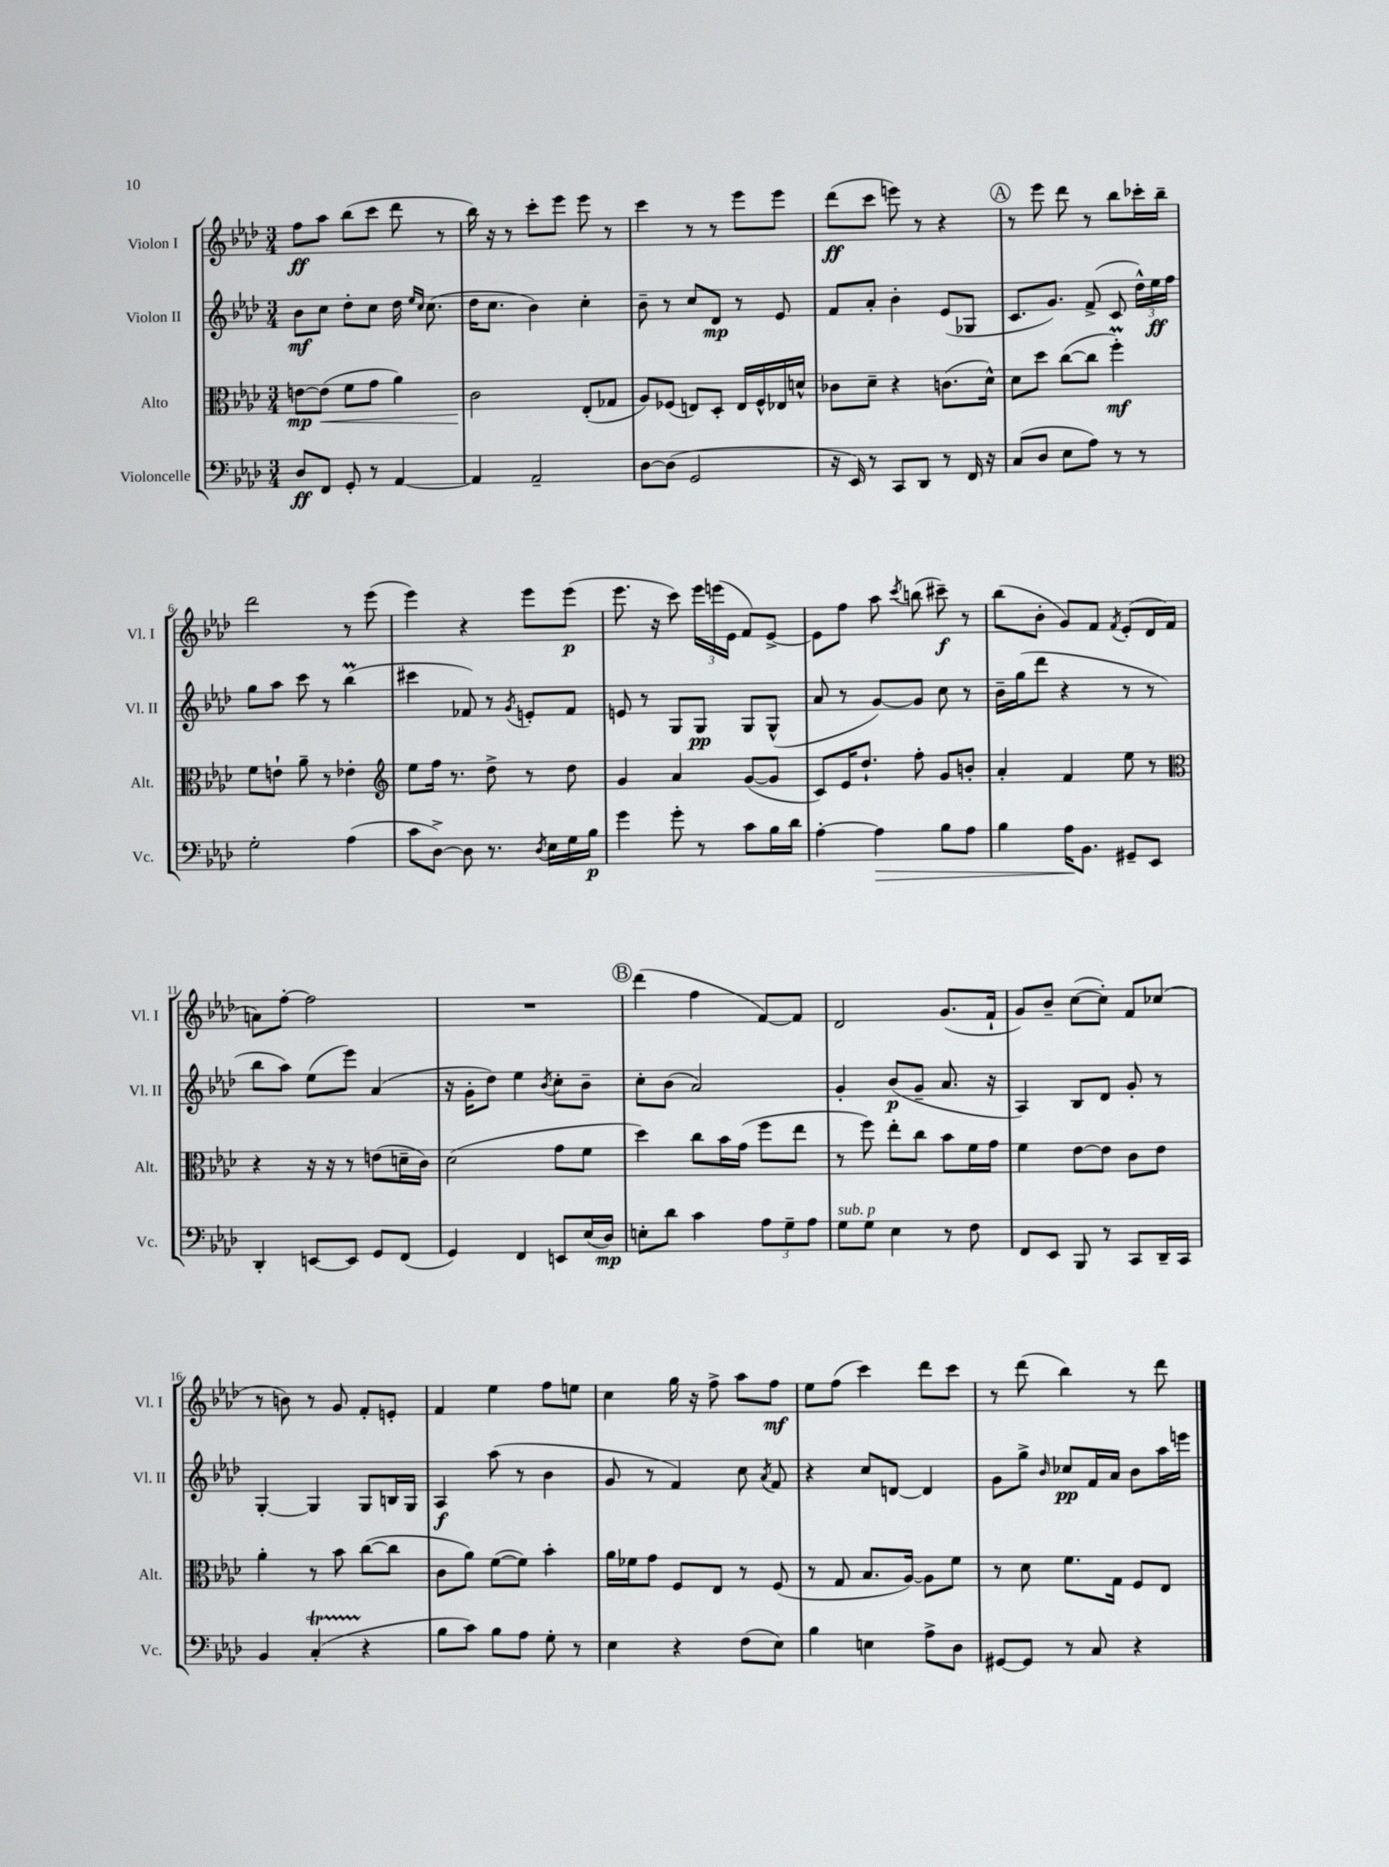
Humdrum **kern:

**kern	**kern	**kern	**kern
*staff4	*staff3	*staff2	*staff1
*clefF4	*clefC3	*clefG2	*clefG2
*k[b-e-a-d-]	*k[b-e-a-d-]	*k[b-e-a-d-]	*k[b-e-a-d-]
*M3/4	*M3/4	*M3/4	*M3/4
8D-	[8e	8b-	8ff
8FF	(8e]	8cc	8aa-
8GG'	8f	8dd-'	(8bb-
8r	8g	8cc	8ccc
[4AA-	4a-)	16dd-	8ddd-
.	.	16qqee-	.
.	.	16qqcc	.
.	.	(8.cc	.
.	.	.	8r
=	=	=	=
4AA-]	2c	16dd-	16bb-)
.	.	8.cc	16r
.	.	.	8r
2AA-~	.	4b-)	8ccc'
.	.	.	8eee-
.	(8E-'	4cc'	8eee-
.	8G-	.	8r
=	=	=	=
[8D-	8A-)	8b-~	4ccc
(8D-]	(8F-	8r	.
2GG	8E)	8cc	8r
.	8D-'	8d-	8r
.	16E	8r	8eee-
.	16F-^^	.	.
.	16E-	8e-	8eee-
.	16d^^	.	.
=	=	=	=
16r	8c-	8f	(8ddd-
16EE-)	.	.	.
8r	8d-~	8a-'	8ccc
8CC	4r	4b-'	8eee)
8DD-	.	.	8r
8r	(8.c	(8e-	4r
16FF	.	8G-	.
16r	16d-^^)	.	.
=	=	=	=
(8C	8d-	8.c	8r
8D-	8dd-	.	8eee-
.	.	8.g)	.
8E-	([8cc	.	8ddd-
8A-)	8cc]	(8f^	8r
8r	4ff')	8c	8bb-
8r	.	24dd-^^)	16ccc-'
.	.	24ee-	.
.	.	.	16bb-~
.	.	24ff	.
=	=	=	=
2G'	8f	8gg	2ddd-
.	8e`	8aa-	.
.	8a-~	8ccc	.
.	8r	8r	.
(4A-	4e-'	(4bb-	8r
.	.	.	(8eee-
=	=	=	=
*	*clefG2	*	*
8c	8ee-	4ccc#	4eee-)
[8D-^)	16ff	.	.
.	8.r	.	.
8D-]	.	8f-)	4r
8.r	8dd-^	8r	.
.	.	8qg	.
.	8r	8e'	8eee-
8qD-	.	.	.
16E-	.	.	.
16G	8dd-	8f-	(8eee-
16B-	.	.	.
=	=	=	=
4g	4g	8e	8.eee-
.	.	8r	.
.	.	.	16r
8g'	4a-	8G	8ccc)
8r	.	8G	24eee-
.	.	.	(24eee
.	.	.	24e-
8c	([8g	8G	8f)
16B-	8g]	(8G^^	[8e-^
16d-	.	.	.
=	=	=	=
[4A-'	8c)	8a-	8e-]
.	16e-	8r	8ff
.	8.dd-`	.	.
4A-]	.	[8g)	8aa-
.	.	.	8qccc
.	8ff'	8g]	(8bb
8B-	8g	8cc	8ccc#~)
8A-	8b'	8r	8r
=	=	=	=
4B-	4a-'	16b-~	(8bb-
.	.	(16gg	.
.	.	8ddd-	8b-'
16A-	4f	4r	8g)
8.BB-	.	.	.
.	.	.	8f
.	.	.	8qf
8GG#~	8ee-	8r	(8e-'
8EE-	8r	8r	16d-
.	.	.	16f
=	=	=	=
*	*clefC3	*	*
4DD-'	4r	8bb-	8a)
.	.	8aa-)	[8ff'
[8EE	16r	(8ee-	2ff]
.	16r	.	.
8EE]	8r	8eee-)	.
8GG	(8e	(4a-	.
(8FF	16d~	.	.
.	16c)	.	.
=	=	=	=
4GG)	(2d-	16r	2.r
.	.	16g'	.
.	.	8dd-)	.
4FF	.	4ee-	.
.	.	8qb-	.
8EE	8g	8cc'	.
(16E-	8f	8b-~	.
16D-)	.	.	.
=	=	=	=
8E'	4dd-)	8cc'	(4ddd-
8d-	.	(8b-	.
4c	8cc	2a-)	4ff
.	16b-	.	.
.	(16g	.	.
12A-	8ff	.	[8f)
12G~	.	.	.
.	8ee-	.	8f]
12A-	.	.	.
=	=	=	=
8G	8r	4g'	2d-
8G	8ff)	.	.
4E-	8ee-'	(8b-	.
.	8cc	8g~	.
8r	8b-	8.a-	(8.g
8F	16f	.	.
.	16g	16r	16f`
=	=	=	=
8FF	4f	4A-)	8g)
8EE-	.	.	8b-~
8BBB-	[8e-	8B-	([8cc
8r	8e-]	8d-	8cc'])
8CC	8c	8g'	8f
16DD-~	8e-	8r	(8cc-
16CC	.	.	.
=	=	=	=
4BB-	4a-'	[4G'	8r
.	.	.	8b)
(4C'	8r	4G]	8r
.	8b-	.	8g
4r	([8cc	8G	8f'
.	8cc]	16B	8e'
.	.	16G	.
=	=	=	=
8B-	8c	4A-	4f
8c)	8a-)	.	.
8B-	([8f	(8aa-	4ee-
8A-	8f])	8r	.
8G'	4b-'	4b-	8ff
8r	.	.	8ee
=	=	=	=
4E-	16a-	8g	4cc
.	16f-	.	.
.	8g	8r	.
4r	8F	4f)	16gg
.	.	.	16r
.	8E-	.	8ff^
(8F	8r	8cc	8aa-
.	.	8qa-	.
8E-)	(8F	8f	8ff
=	=	=	=
4B-	8r	4r	8ee-
.	8G	.	(8ff
4E	8.B-	8cc	4ccc)
.	.	[8d	.
.	[16A-)	.	.
8A-^	8A-]	4d]	8ddd-
8D-	8f	.	8ccc
=	=	=	=
[8GG#	8r	8g	8r
8GG#]	8d-	8gg^	(8ddd-
.	.	16qqb-	.
8r	8.f	8cc-	4bb-)
8C	.	16f	.
.	16G	16a-	.
4r	8F	8b-	8r
.	8E-	16aa-	8ddd-
.	.	16eee	.
==	==	==	==
*-	*-	*-	*-
